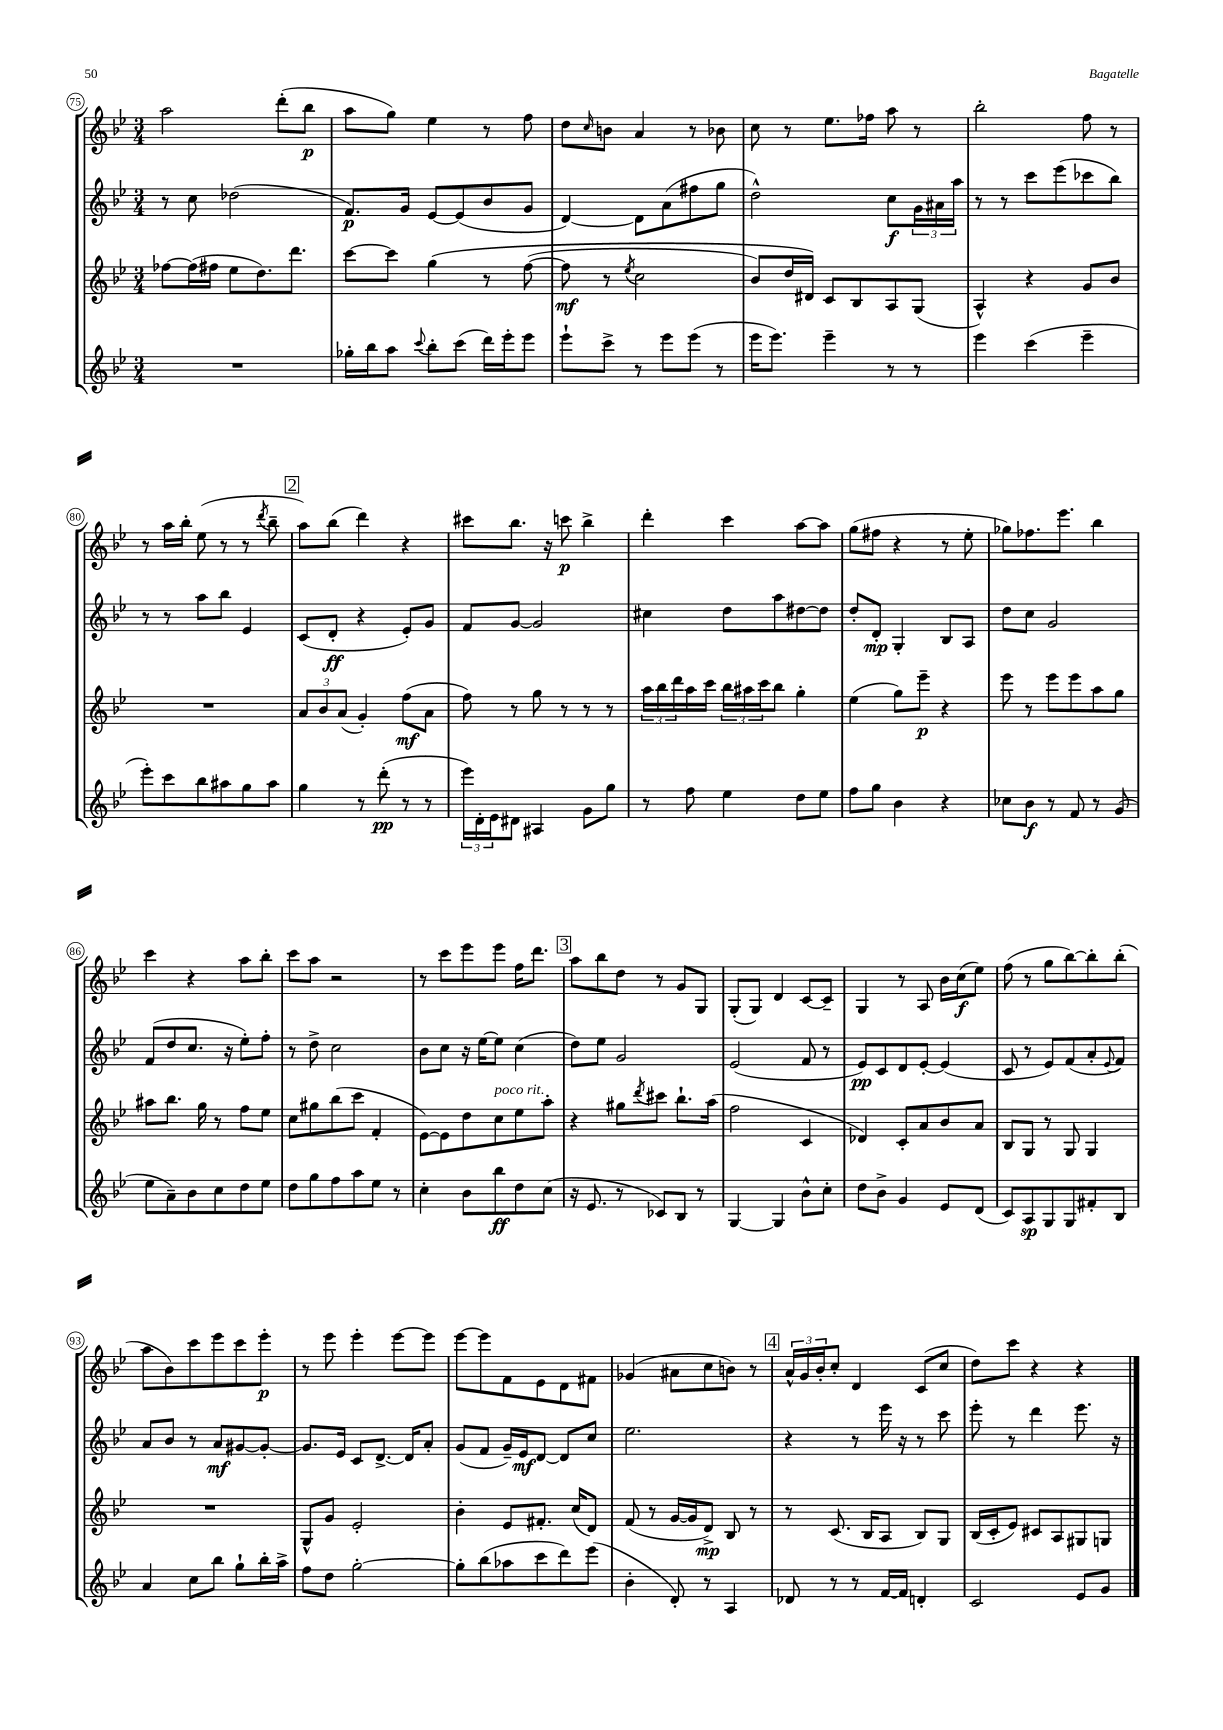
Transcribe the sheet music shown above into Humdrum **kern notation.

**kern	**dynam	**kern	**dynam	**kern	**dynam	**kern	**dynam
*part4	*part4	*part3	*part3	*part2	*part2	*part1	*part1
*staff4	*staff4	*staff3	*staff3	*staff2	*staff2	*staff1	*staff1
*clefG2	*	*clefG2	*	*clefG2	*	*clefG2	*
*k[b-e-]	*	*k[b-e-]	*	*k[b-e-]	*	*k[b-e-]	*
*M3/4	*	*M3/4	*	*M3/4	*	*M3/4	*
=75	=75	=75	=75	=75	=75	=75	=75
2.r	.	[8ff-X\L	.	8r	.	2aa\	.
.	.	(16ff-\L]	.	8cc\	.	.	.
.	.	16ff#X\JJ	.	.	.	.	.
.	.	8ee-\L	.	(2dd-X\	.	.	.
.	.	8.dd\)	.	.	.	.	.
.	.	.	.	.	.	(8ddd'\L	.
.	.	8.ddd\J	.	.	.	.	.
.	.	.	.	.	.	8bb-\J	p
=76	=76	=76	=76	=76	=76	=76	=76
16gg-X'\LL	.	[8ccc\L	.	8.f/L)	p	8aa\L	.
16bb-\J	.	.	.	.	.	.	.
8aa\J	.	8ccc\J]	.	.	.	8gg\J)	.
.	.	.	.	16g/Jk	.	.	.
8qqccc/	.	.	.	.	.	.	.
8bb-'\L	.	(4gg\	.	[8e-/L	.	4ee-\	.
(8ccc\J	.	.	.	(8e-/]	.	.	.
16ddd\LL)	.	8r	.	8b-/	.	8r	.
16eee-'\J	.	.	.	.	.	.	.
8eee-\J	.	([8ff\	.	8g/J	.	8ff\	.
=77	=77	=77	=77	=77	=77	=77	=77
8eee-`\L	.	8ff\]	mf	[4d/)	.	8dd\L	.
.	.	.	.	.	.	16qqcc/	.
8ccc^\J	.	8r	.	.	.	8bn\J	.
.	.	8qee-/	.	.	.	.	.
8r	.	2cc\	.	8d\L]	.	4a/	.
8eee-\L	.	.	.	(8a\	.	.	.
(8eee-\J	.	.	.	8ff#X\	.	8r	.
8r	.	.	.	8gg\J	.	8b-X\	.
=78	=78	=78	=78	=78	=78	=78	=78
16eee-\KL	.	8b-/L)	.	2dd^^\)	.	8cc\	.
8.eee-\J)	.	.	.	.	.	.	.
.	.	16dd/L	.	.	.	8r	.
.	.	16d#X/JJ)	.	.	.	.	.
4eee-~\	.	8c/L	.	.	.	8.ee-\L	.
.	.	8B-/	.	.	.	.	.
.	.	.	.	.	.	16ff-X\Jk	.
8r	.	8A/	.	8cc\L	f	8aa\	.
8r	.	(8G/J	.	24g\L	.	8r	.
.	.	.	.	24a#X\	.	.	.
.	.	.	.	24aa\JJ	.	.	.
=79	=79	=79	=79	=79	=79	=79	=79
4eee-\	.	4A^^/)	.	8r	.	2bb-'\	.
.	.	.	.	8r	.	.	.
(4ccc\	.	4r	.	8ccc\L	.	.	.
.	.	.	.	(8eee-\	.	.	.
4eee-~\	.	8g/L	.	8ccc-X\	.	8ff\	.
.	.	8b-/J	.	8bb-\J)	.	8r	.
!!LO:LB:g=z
=80	=80	=80	=80	=80	=80	=80	=80
8eee-'\L)	.	2.r	.	8r	.	8r	.
8ccc\	.	.	.	8r	.	16aa\LL	.
.	.	.	.	.	.	16bb-'\JJ	.
8bb-\	.	.	.	8aa\L	.	(8ee-\	.
8aa#X\	.	.	.	8bb-\J	.	8r	.
8gg\	.	.	.	4e-/	.	8r	.
.	.	.	.	.	.	8qddd/	.
8aa#\J	.	.	.	.	.	8bb-~\	.
!!LO:REH:place=s1:t=2
=81	=81	=81	=81	=81	=81	=81	=81
4gg\	.	12a/L	.	(8c/L	.	8aa\L)	.
.	.	12b-/	.	.	.	.	.
.	.	.	.	8d'/J	ff	(8bb-\J	.
.	.	(12a/J	.	.	.	.	.
8r	.	4g'/)	.	4r	.	4ddd\)	.
(8ddd'\	pp	.	.	.	.	.	.
8r	.	(8ff\L	mf	8e-'/L)	.	4r	.
8r	.	8a\J	.	8g/J	.	.	.
=82	=82	=82	=82	=82	=82	=82	=82
24eee-\LL)	.	8ff\)	.	8f/L	.	8ccc#X\L	.
24d'\	.	.	.	.	.	.	.
24e-\J	.	.	.	.	.	.	.
8d#X\J	.	8r	.	[8g/J	.	8.bb-\J	.
4A#X/	.	8gg\	.	2g/]	.	.	.
.	.	.	.	.	.	16r	.
.	.	8r	.	.	.	8cccn\	p
8g\L	.	8r	.	.	.	4bb-^\	.
8gg\J	.	8r	.	.	.	.	.
=83	=83	=83	=83	=83	=83	=83	=83
8r	.	24aa\LL	.	4cc#X\	.	4ddd'\	.
.	.	24bb-\	.	.	.	.	.
.	.	24ddd\	.	.	.	.	.
8ff\	.	16aa\	.	.	.	.	.
.	.	16ccc\JJ	.	.	.	.	.
4ee-\	.	24bb-\LL	.	8dd\L	.	4ccc\	.
.	.	24aa#X\	.	.	.	.	.
.	.	24ccc\J	.	.	.	.	.
.	.	8bb-\J	.	8aa\	.	.	.
8dd\L	.	4gg'\	.	[8dd#X\	.	[8aa\L	.
8ee-\J	.	.	.	8dd#\J]	.	8aa\J]	.
=84	=84	=84	=84	=84	=84	=84	=84
8ff\L	.	(4ee-\	.	8dd'/L	.	(8gg\L	.
8gg\J	.	.	.	8d'/J	mp	8ff#X\J	.
4b-\	.	8gg\L)	.	4G'/	.	4r	.
.	.	8eee-~\J	p	.	.	.	.
4r	.	4r	.	8B-/L	.	8r	.
.	.	.	.	8A/J	.	8ee-'\	.
=85	=85	=85	=85	=85	=85	=85	=85
8cc-X\L	.	8eee-\	.	8dd\L	.	8gg-X\L)	.
8b-\J	f	8r	.	8cc\J	.	8.ff-X\	.
8r	.	8eee-\L	.	2g/	.	.	.
.	.	.	.	.	.	8.eee-\J	.
8f/	.	8eee-\	.	.	.	.	.
8r	.	8aa\	.	.	.	4bb-\	.
(8g/	.	8gg\J	.	.	.	.	.
!!LO:LB:g=z
=86	=86	=86	=86	=86	=86	=86	=86
8ee-\L	.	8aa#X\L	.	(8f/L	.	4ccc\	.
8a~\)	.	8.bb-\J	.	8dd/	.	.	.
8b-\	.	.	.	8.cc/J	.	4r	.
.	.	16gg\	.	.	.	.	.
8cc\	.	8r	.	.	.	.	.
.	.	.	.	16r	.	.	.
8dd\	.	8ff\L	.	8ee-'\L)	.	8aa\L	.
8ee-\J	.	8ee-\J	.	8ff'\J	.	8bb-'\J	.
=87	=87	=87	=87	=87	=87	=87	=87
8dd\L	.	8cc\L	.	8r	.	8ccc\L	.
8gg\	.	8gg#X\	.	8dd^\	.	8aa\J	.
8ff\	.	(8bb-\	.	2cc\	.	2r	.
8aa\	.	8ccc\J	.	.	.	.	.
8ee-\J	.	4f'/	.	.	.	.	.
8r	.	.	.	.	.	.	.
=88	=88	=88	=88	=88	=88	=88	=88
4cc'\	.	[8e-\L)	.	8b-\L	.	8r	.
.	.	8e-\]	.	8cc\J	.	8ccc\L	.
8b-\L	.	8dd\	.	16r	.	8eee-\	.
.	.	.	.	[16ee-\KL	.	.	.
!	!	!LO:TX:a:i:t=poco rit.	!	!	!	!	!
8bb-\	ff	8cc\	.	8ee-\J]	.	8eee-\J	.
8dd\	.	8ee-\	.	(4cc\	.	16ff\KL	.
.	.	.	.	.	.	8.ddd\J	.
(8cc\J	.	8aa'\J	.	.	.	.	.
!!LO:REH:place=s1:t=3
=89	=89	=89	=89	=89	=89	=89	=89
16r	.	4r	.	8dd\L)	.	8aa\L	.
8.e-/	.	.	.	.	.	.	.
.	.	.	.	8ee-\J	.	8bb-\	.
8r	.	8gg#X\L	.	2g/	.	8dd\J	.
.	.	8qddd/	.	.	.	.	.
8c-X/L)	.	8ccc#X\J	.	.	.	8r	.
8B-/J	.	8.bb-`\L	.	.	.	8g/L	.
8r	.	.	.	.	.	8G/J	.
.	.	(16aa\Jk	.	.	.	.	.
=90	=90	=90	=90	=90	=90	=90	=90
[4G/	.	2ff\	.	(2e-/	.	(8G'/L	.
.	.	.	.	.	.	8G/J)	.
4G/]	.	.	.	.	.	4d/	.
8b-^^\L	.	4c/	.	8f/	.	[8c/L	.
8cc'\J	.	.	.	8r	.	8c~/J]	.
=91	=91	=91	=91	=91	=91	=91	=91
8dd\L	.	4d-X/)	.	8e-/L)	pp	4G/	.
8b-^\J	.	.	.	8c/	.	.	.
4g/	.	8c'/L	.	8d/	.	8r	.
.	.	8a/	.	[8e-'/J	.	8A/	.
8e-/L	.	8b-/	.	(4e-/]	.	16b-\LL	.
.	.	.	.	.	.	(16cc\J	f
(8d/J	.	8a/J	.	.	.	8ee-\J)	.
=92	=92	=92	=92	=92	=92	=92	=92
8c/L)	.	8B-/L	.	8c/	.	(8ff\	.
8A/	sp	8G/J	.	8r	.	8r	.
8G/	.	8r	.	8e-/L)	.	8gg\L	.
8G/	.	8G/	.	(8f/	.	[8bb-\)	.
8f#X'/	.	4G/	.	8a'/	.	8bb-'\]	.
.	.	.	.	8qqe-/	.	.	.
8B-/J	.	.	.	8f/J)	.	(8bb-'\J	.
!!LO:LB:g=z
=93	=93	=93	=93	=93	=93	=93	=93
4a/	.	2.r	.	8a/L	.	8aa\L	.
.	.	.	.	8b-/J	.	8b-\)	.
8cc\L	.	.	.	8r	.	8ccc\	.
8bb-\J	.	.	.	8a/L	mf	8eee-\	.
8gg`\L	.	.	.	[8g#X/	.	8ccc\	.
16bb-'\L	.	.	.	8g#'/J_	.	8eee-'\J	p
16aa^\JJ	.	.	.	.	.	.	.
=94	=94	=94	=94	=94	=94	=94	=94
8ff\L	.	8G^^/L	.	8.g#/L]	.	8r	.
8dd\J	.	8g/J	.	.	.	8eee-\	.
.	.	.	.	16e-/Jk	.	.	.
[2gg'\	.	2e-'/	.	8c/L	.	4eee-'\	.
.	.	.	.	[8.d^/J	.	.	.
.	.	.	.	.	.	[8eee-\L	.
.	.	.	.	16d/KL]	.	.	.
.	.	.	.	8a'/J	.	8eee-\J]	.
=95	=95	=95	=95	=95	=95	=95	=95
8gg'\L]	.	4b-'\	.	(8g/L	.	[8eee-\L	.
(8bb-\	.	.	.	8f/J	.	8eee-\]	.
8aa-X\	.	8e-/L	.	16g~/LL)	.	8f\	.
.	.	.	.	16e-/J	mf	.	.
8ccc\	.	8.f#X'/J	.	[8d/J	.	8e-\	.
8ddd\)	.	.	.	8d/L]	.	8d\	.
.	.	(16cc/KL	.	.	.	.	.
(8eee-\J	.	8d/J)	.	8cc/J	.	8f#X\J	.
=96	=96	=96	=96	=96	=96	=96	=96
4b-'\	.	(8f/	.	2.ee-\	.	(4g-X/	.
.	.	8r	.	.	.	.	.
8d'/)	.	[16g/LL	.	.	.	8a#X\L	.
.	.	16g/J]	.	.	.	.	.
8r	.	8d^/J)	mp	.	.	8cc\	.
4A/	.	8B-/	.	.	.	8bn\J)	.
.	.	8r	.	.	.	8r	.
!!LO:REH:place=s1:t=4
=97	=97	=97	=97	=97	=97	=97	=97
8d-X/	.	8r	.	4r	.	24a^^/LL	.
.	.	.	.	.	.	24g/	.
.	.	.	.	.	.	24b-'/J	.
8r	.	(8.c/	.	.	.	8cc'/J	.
8r	.	.	.	8r	.	4d/	.
.	.	16B-/KL	.	.	.	.	.
[16f/LL	.	8A/J	.	16eee-\	.	.	.
16f/JJ]	.	.	.	16r	.	.	.
4dn'/	.	8B-/L)	.	8r	.	(8c/L	.
.	.	8G/J	.	8ccc\	.	8cc/J	.
=98	=98	=98	=98	=98	=98	=98	=98
2c/	.	(16B-/LL	.	8eee-'\	.	8dd\L)	.
.	.	16c'/J	.	.	.	.	.
.	.	8e-/J)	.	8r	.	8ccc\J	.
.	.	8c#X/L	.	4ddd\	.	4r	.
.	.	8A/	.	.	.	.	.
8e-/L	.	8G#X/	.	8.eee-\	.	4r	.
8g/J	.	8Gn/J	.	.	.	.	.
.	.	.	.	16r	.	.	.
==	==	==	==	==	==	==	==
*-	*-	*-	*-	*-	*-	*-	*-
